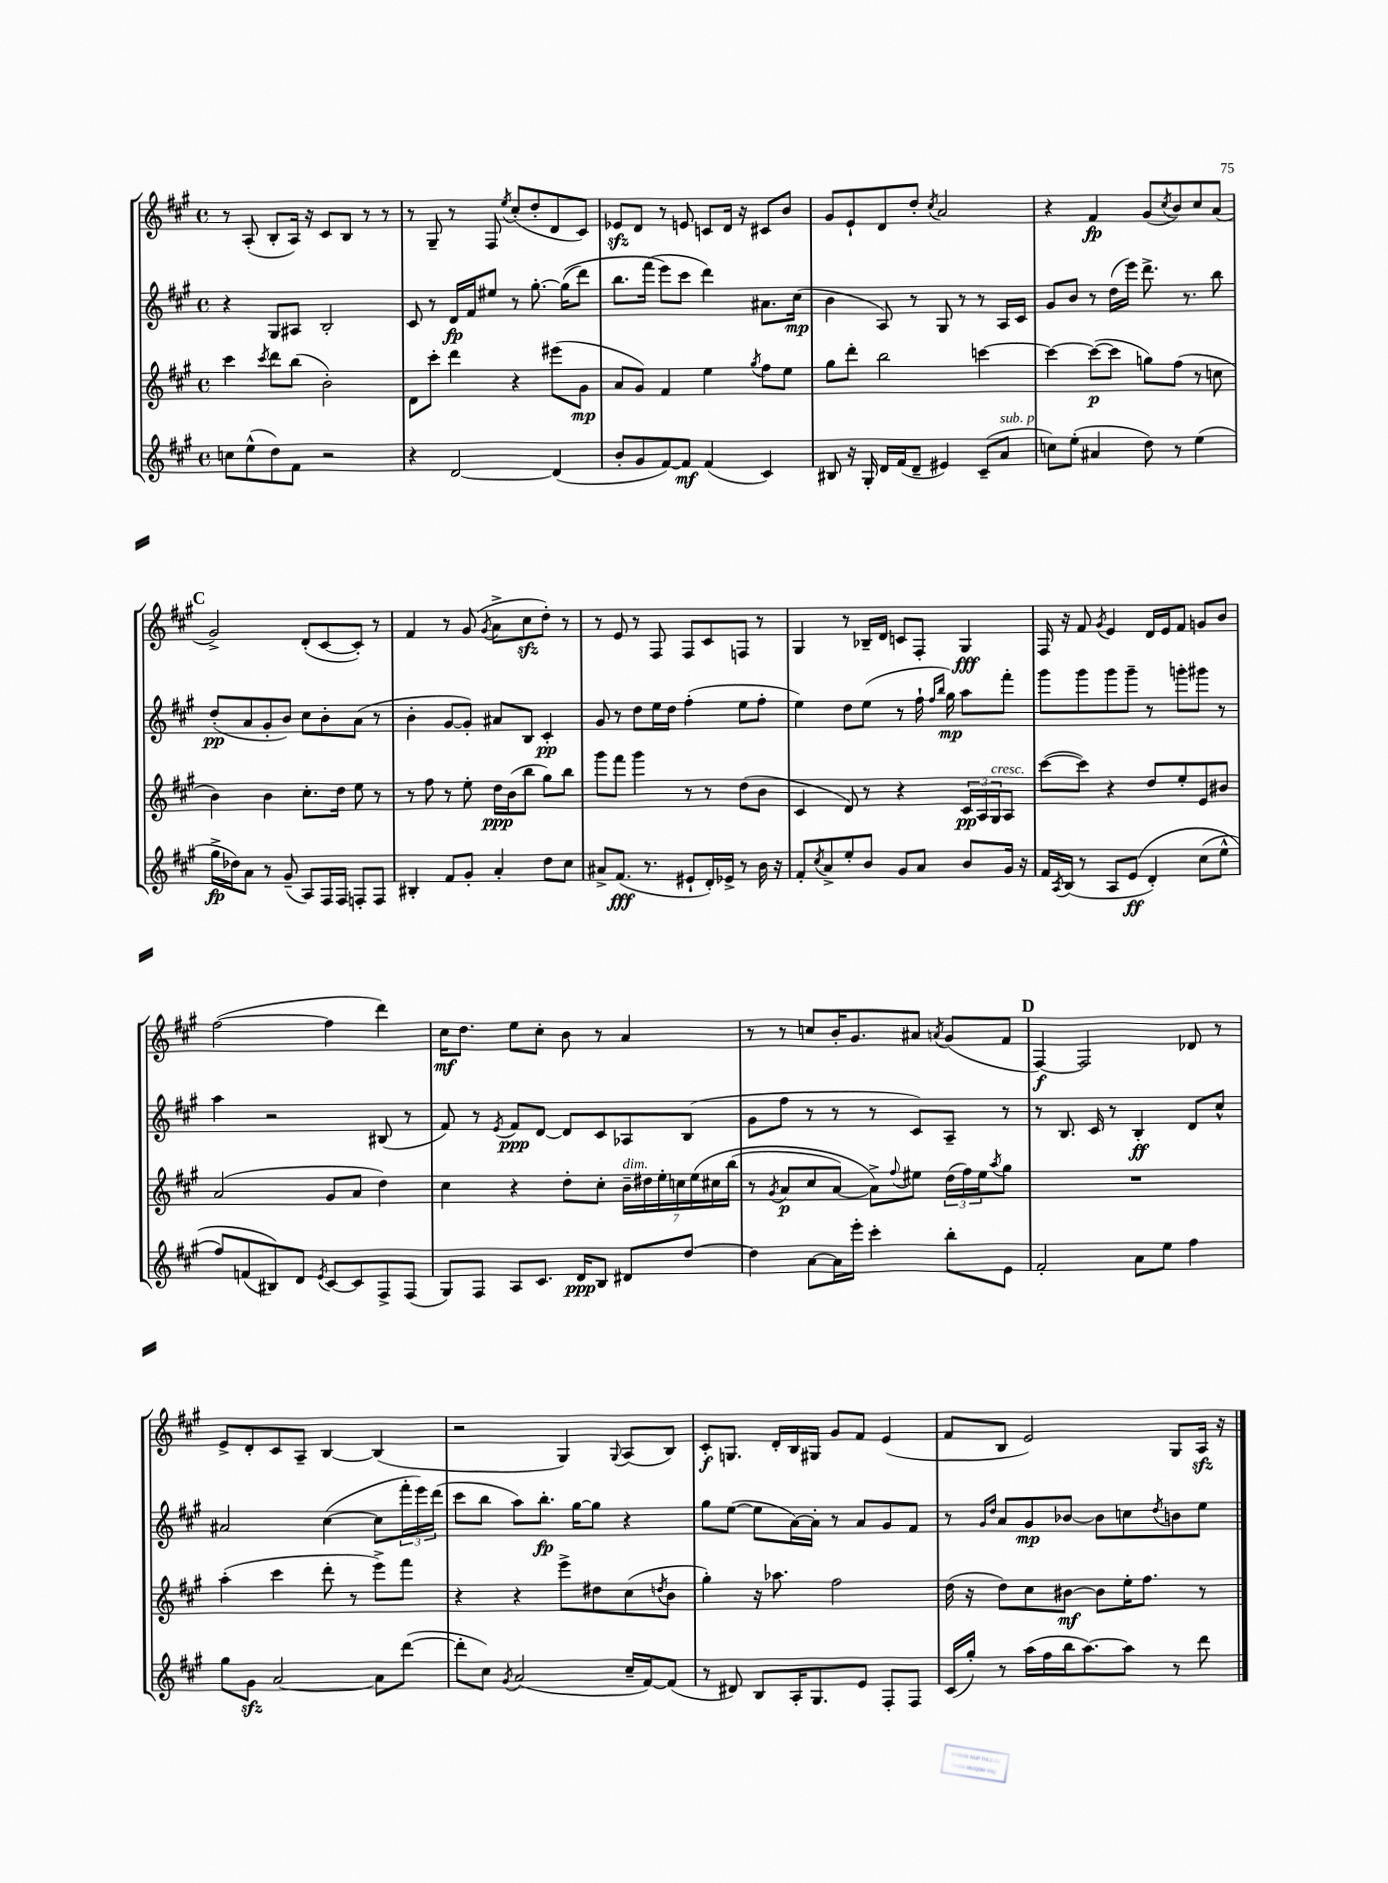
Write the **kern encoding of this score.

**kern	**dynam	**kern	**dynam	**kern	**dynam	**kern	**dynam
*part4	*part4	*part3	*part3	*part2	*part2	*part1	*part1
*staff4	*staff4	*staff3	*staff3	*staff2	*staff2	*staff1	*staff1
*clefG2	*	*clefG2	*	*clefG2	*	*clefG2	*
*k[f#c#g#]	*	*k[f#c#g#]	*	*k[f#c#g#]	*	*k[f#c#g#]	*
*M4/4	*	*M4/4	*	*M4/4	*	*M4/4	*
*met(c)	*	*met(c)	*	*met(c)	*	*met(c)	*
=76	=76	=76	=76	=76	=76	=76	=76
8ccn\L	.	4ccc#\	.	4r	.	8r	.
(8ee^^\	.	.	.	.	.	(8A'/	.
.	.	8qccc#/	.	.	.	.	.
8dd\)	.	8ddd\L	.	8G#/L	.	8B'/L	.
8f#\J	.	(8bb\J	.	8A#X/J	.	16A/Jk)	.
.	.	.	.	.	.	16r	.
2r	.	2b'\)	.	2B'/	.	8c#/L	.
.	.	.	.	.	.	8B/J	.
.	.	.	.	.	.	8r	.
.	.	.	.	.	.	8r	.
=77	=77	=77	=77	=77	=77	=77	=77
4r	.	8d\L	.	8c#/	.	8r	.
.	.	8ccc#'\J	.	8r	.	8G#~/	.
[2d/	.	4ddd\	.	16d/LL	fp	8r	.
.	.	.	.	16f#/J	.	.	.
.	.	.	.	8ee#X/J	.	8F#/	.
.	.	.	.	.	.	8qee/	.
.	.	4r	.	8r	.	(8cc#'/L	.
.	.	.	.	[8.gg#'\	.	8dd'/	.
(4d/]	.	(8eee#X\L	.	.	.	8d/	.
.	.	.	.	((16gg#\KL]	.	.	.
.	.	8g#\J	mp	8ddd\J)	.	8c#/J)	.
=78	=78	=78	=78	=78	=78	=78	=78
8b'/L	.	8a/L	.	8.bb\L	.	8e-Xzz/L	.
8g#/	.	8g#/J)	.	.	.	8d/J	.
.	.	.	.	(16fff#\Jk	.	.	.
[8f#/)	.	4f#/	.	8eee\L)	.	8r	.
8f#/J]	mf	.	.	8ccc#\J	.	8en/	.
(4f#/	.	4ee\	.	4ddd\)	.	8cn/L	.
.	.	.	.	.	.	16d/Jk	.
.	.	.	.	.	.	16r	.
.	.	8qgg#/	.	.	.	.	.
4c#/)	.	8ff#\L	.	8.a#X\L	.	8c#X/L	.
.	.	8ee\J	.	.	.	8b/J	.
.	.	.	.	(16cc#\Jk	mp	.	.
=79	=79	=79	=79	=79	=79	=79	=79
8B#X/	.	8gg#\L	.	4b\	.	8g#/L	.
16r	.	8ddd'\J	.	.	.	8e`/	.
16G#'/	.	.	.	.	.	.	.
16d/LL	.	2bb\	.	8A/)	.	8d/	.
(16f#/J	.	.	.	.	.	.	.
8d~/J	.	.	.	8r	.	8dd'/J	.
.	.	.	.	.	.	8qcc#/	.
4e#X/)	.	.	.	8G#/	.	2a/	.
.	.	.	.	8r	.	.	.
(8c#~/L	.	[4cccn\	.	8r	.	.	.
!LO:TX:a:i:t=sub. p	!	!	!	!	!	!	!
8a/J	.	.	.	16A/LL	.	.	.
.	.	.	.	16c#/JJ	.	.	.
=80	=80	=80	=80	=80	=80	=80	=80
8ccn\L)	.	4ccc\_	.	8g#/L	.	4r	.
(8ee'\J	.	.	.	8b/J	.	.	.
4a#X/	.	(8ccc\L_	p	8r	.	4f#/	fp
.	.	8ccc\J]	.	(16dd\LL	.	.	.
.	.	.	.	16eee\JJ)	.	.	.
8dd\)	.	8ggn\L)	.	8.ddd^\	.	(8g#/L	.
.	.	.	.	.	.	8qcc#/	.
8r	.	(8ff#\J	.	.	.	8b/)	.
.	.	.	.	8.r	.	.	.
(4ee\	.	8r	.	.	.	8cc#/	.
.	.	8ccn\	.	8bb\	.	(8a/J	.
!!LO:LB:g=z
!!LO:REH:place=s1:t=C
=81	=81	=81	=81	=81	=81	=81	=81
16gg#^\LL	fp	4b\)	.	(8dd'/L	pp	2g#^/)	.
16dd-X\J)	.	.	.	.	.	.	.
8a\J	.	.	.	8a/	.	.	.
8r	.	4b\	.	8g#'/	.	.	.
(8g#~/	.	.	.	8b/J)	.	.	.
8A/L)	.	8.cc#'\L	.	8cc#\L	.	(8d'/L	.
16F#/L	.	.	.	8b'\	.	[8c#/	.
16F#/JJ	.	16dd\Jk	.	.	.	.	.
8Fn'/L	.	8ee\	.	(8a\J	.	8c#'/J])	.
8F/J	.	8r	.	8r	.	8r	.
=82	=82	=82	=82	=82	=82	=82	=82
4B#X'/	.	8r	.	4b'\	.	4f#/	.
.	.	8ff#\	.	.	.	.	.
8f#/L	.	8r	.	[8g#/L	.	8r	.
8g#'/J	.	8ee'\	.	8g#'/J])	.	(8g#/	.
.	.	.	.	.	.	8qg#/	.
4a'/	.	16dd\LL	ppp	8a#X/L	.	8a^\L	.
.	.	(16b\J	.	.	.	.	.
.	.	8bb\J	.	8B/J	.	8cc#zz\	.
8dd\L	.	8gg#\L)	.	4c#'/	pp	8dd'\J)	.
8cc#\J	.	8bb\J	.	.	.	8r	.
=83	=83	=83	=83	=83	=83	=83	=83
8a#X^/L	.	8ggg#\L	.	8g#/	.	8r	.
(8.f#/J	fff	8fff#\J	.	8r	.	8e/	.
.	.	4ggg#\	.	8dd\L	.	8r	.
8.r	.	.	.	.	.	.	.
.	.	.	.	16ee\L	.	8F#/	.
.	.	.	.	16dd\JJ	.	.	.
8e#X`/L	.	8r	.	(4ff#'\	.	8F#/L	.
16d'/L)	.	8r	.	.	.	8c#/	.
16e-X^/JJ	.	.	.	.	.	.	.
8r	.	(8dd\L	.	8ee\L	.	8Fn/J	.
16b\	.	8b\J	.	8ff#'\J	.	8r	.
16r	.	.	.	.	.	.	.
=84	=84	=84	=84	=84	=84	=84	=84
8f#'/L	.	4c#/	.	4ee\)	.	4G#/	.
8qcc#/	.	.	.	.	.	.	.
8a^/	.	.	.	.	.	.	.
8ee'/	.	8d/)	.	8dd\L	.	8r	.
8b/J	.	8r	.	(8ee\J	.	16B-X~/LL	.
.	.	.	.	.	.	16d/JJ	.
8g#/L	.	4r	.	8r	.	8cn/L	.
8a/J	.	.	.	16ff#`\	.	8F#'/J	.
.	.	.	.	16qqff#/LL	.	.	.
.	.	.	.	16qqbb/JJ	.	.	.
.	.	.	.	16gg#\)	mp	.	.
8b/L	.	24c#/LL	pp	8aa\L	.	4G#/	fff
.	.	24A/	.	.	.	.	.
!	!	!LO:TX:a:i:t=cresc.	!	!	!	!	!
.	.	24G#/J	.	.	.	.	.
16g#/Jk	.	8A/J	.	8fff#'\J	.	.	.
16r	.	.	.	.	.	.	.
=85	=85	=85	=85	=85	=85	=85	=85
16f#/LL	.	([8ccc#\L	.	8ggg#\L	.	16F#/	.
8qA/	.	.	.	.	.	.	.
(16B/JJ	.	.	.	.	.	16r	.
8r	.	8ccc#\J])	.	8ggg#\	.	8f#/	.
.	.	.	.	.	.	8qg#/	.
8A/L	.	4r	.	8ggg#\	.	4e/	.
(8e/J	ff	.	.	8ggg#~\J	.	.	.
4d'/)	.	8dd/L	.	8r	.	16d/LL	.
.	.	.	.	.	.	16e/J	.
.	.	8ee'/	.	8gggn'\L	.	8f#/J	.
(8cc#\L	.	8e/	.	8ggg#X\J	.	8gn/L	.
8ee^^\J	.	8b#X/J	.	8r	.	8b/J	.
!!LO:LB:g=z
=86	=86	=86	=86	=86	=86	=86	=86
8ff#/L)	.	(2a/	.	4aa\	.	([2ff#\	.
(8fn/	.	.	.	.	.	.	.
8B#X/))	.	.	.	2r	.	.	.
8d/J	.	.	.	.	.	.	.
8qe/	.	.	.	.	.	.	.
[8c#/L	.	8g#/L	.	.	.	4ff#\]	.
8c#/]	.	8a/J	.	.	.	.	.
8F#^/	.	4dd\)	.	(8B#X/	.	4ddd\)	.
(8F#/J	.	.	.	8r	.	.	.
=87	=87	=87	=87	=87	=87	=87	=87
8G#/L)	.	4cc#\	.	8f#/)	.	16cc#\KL	mf
.	.	.	.	.	.	8.dd\J	.
8F#/J	.	.	.	8r	.	.	.
.	.	.	.	8qe/	.	.	.
8A/L	.	4r	.	8f#/L	ppp	8ee\L	.
8.c#/J	.	.	.	[8d/J	.	8cc#'\J	.
.	.	8dd'\L	.	8d/L]	.	8b\	.
16d/KL	ppp	.	.	.	.	.	.
8B/J	.	8cc#'\J	.	8c#/	.	8r	.
!	!	!LO:TX:a:i:t=dim.	!	!	!	!	!
8d#X/L	.	28b~\LL	.	8A-X/	.	4a/	.
.	.	28dd#X\	.	.	.	.	.
.	.	28ee'\	.	.	.	.	.
.	.	28ccn\	.	.	.	.	.
[8dd/J	.	.	.	(8B/J	.	.	.
.	.	(28ee\	.	.	.	.	.
.	.	28cc#X\	.	.	.	.	.
.	.	(28bb\JJ	.	.	.	.	.
=88	=88	=88	=88	=88	=88	=88	=88
4dd\]	.	8r	.	8g#\L	.	8r	.
.	.	8qg#/	.	.	.	.	.
.	.	8a/L	p	8ff#\J	.	8r	.
[8a\L	.	8cc#/	.	8r	.	8ccn/L	.
16a\L]	.	[8a/J)	.	8r	.	16b'/K	.
16eee'\JJ	.	.	.	.	.	8.g#/	.
4ccc#'\	.	8a^\L])	.	8r	.	.	.
.	.	8qqff#/	.	.	.	.	.
.	.	8ee#X\J	.	8c#/L)	.	8a#X/J	.
.	.	.	.	.	.	8qan/	.
8bb'\L	.	(24dd\LL	.	8A~/J	.	(8g#/L	.
.	.	24ff#\)	.	.	.	.	.
.	.	24ee#\J	.	.	.	.	.
.	.	8qaa/	.	.	.	.	.
8e\J	.	8gg#\J	.	8r	.	8f#/J	.
!!LO:REH:place=s1:t=D
=89	=89	=89	=89	=89	=89	=89	=89
2f#'/	.	1r	.	8r	.	[4F#/)	f
.	.	.	.	8.B/	.	.	.
.	.	.	.	.	.	2F#/]	.
.	.	.	.	16c#/	.	.	.
.	.	.	.	8r	.	.	.
8a\L	.	.	.	4B'/	ff	.	.
8ee\J	.	.	.	.	.	.	.
4ff#\	.	.	.	8d/L	.	8d-X/	.
.	.	.	.	8cc#^^/J	.	8r	.
!!LO:LB:g=z
=90	=90	=90	=90	=90	=90	=90	=90
8gg#\L	.	(4aa'\	.	2a#X/	.	8e^/L	.
8g#zz\J	.	.	.	.	.	8d'/	.
[2a/	.	4ccc#\	.	.	.	8c#/	.
.	.	.	.	.	.	8A~/J	.
.	.	8ddd'\	.	([4cc#\	.	[4B/	.
.	.	8r	.	.	.	.	.
8a\L]	.	8eee^\L)	.	8cc#\L]	.	(4B/]	.
([8ddd\J	.	8fff#\J	.	24fff#'\L	.	.	.
.	.	.	.	24eee\)	.	.	.
.	.	.	.	(24ddd\JJ	.	.	.
=91	=91	=91	=91	=91	=91	=91	=91
8ddd'\L]	.	4r	.	8ccc#\L	.	2r	.
8cc#\J)	.	.	.	8bb\J	.	.	.
8qg#/	.	.	.	.	.	.	.
(2a/	.	4r	.	8aa\L)	.	.	.
.	.	.	.	8.bb'\J	fp	.	.
.	.	8eee^\L	.	.	.	4G#/)	.
.	.	.	.	[16gg#\KL	.	.	.
.	.	8dd#X\	.	8gg#\J]	.	.	.
.	.	.	.	.	.	8qqG#/	.
16cc#~/LL	.	(8cc#\	.	4r	.	(8A/L	.
[16f#/J)	.	.	.	.	.	.	.
.	.	8qddn/	.	.	.	.	.
(8f#/J]	.	8b\J	.	.	.	8B/J)	.
=92	=92	=92	=92	=92	=92	=92	=92
8r	.	4gg#'\)	.	8gg#\L	.	8c#'/L	f
8d#X/)	.	.	.	([8ee\J	.	8.Gn/J	.
8B/L	.	16r	.	8ee\L]	.	.	.
.	.	8.aa-X\	.	.	.	16d'/LL	.
16A'/K	.	.	.	[16a\L)	.	16B/	.
8.G#/	.	.	.	16a'\JJ]	.	16G#X/JJ	.
.	.	2ff#\	.	8r	.	8g#/L	.
8e/J	.	.	.	8a/L	.	8f#/J	.
8F#'/L	.	.	.	8g#/	.	(4e/	.
8F#/J	.	.	.	8f#/J	.	.	.
=93	=93	=93	=93	=93	=93	=93	=93
(16c#/LL	.	(16dd\	.	8r	.	8f#/L	.
16gg#'/JJ)	.	16r	.	.	.	.	.
.	.	.	.	16qqg#/LL	.	.	.
.	.	.	.	16qqdd/JJ	.	.	.
8r	.	8dd\L)	.	8a/L	.	8B/J	.
(16aa\LL	.	8cc#\	.	8g#/	mp	2e/)	.
16ff#\	.	.	.	.	.	.	.
16bb\J	.	[8b#X\J	mf	[8b-X/J	.	.	.
[8.aa\)	.	.	.	.	.	.	.
.	.	8b#\L]	.	8b-\L]	.	.	.
8aa\J]	.	16ee'\K	.	8ccn\	.	.	.
.	.	8.ff#\J	.	.	.	.	.
.	.	.	.	8qdd/	.	.	.
8r	.	.	.	8bn\	.	8G#/L	.
8ddd\	.	8r	.	8ee\J	.	16Azz/Jk	.
.	.	.	.	.	.	16r	.
==	==	==	==	==	==	==	==
*-	*-	*-	*-	*-	*-	*-	*-
